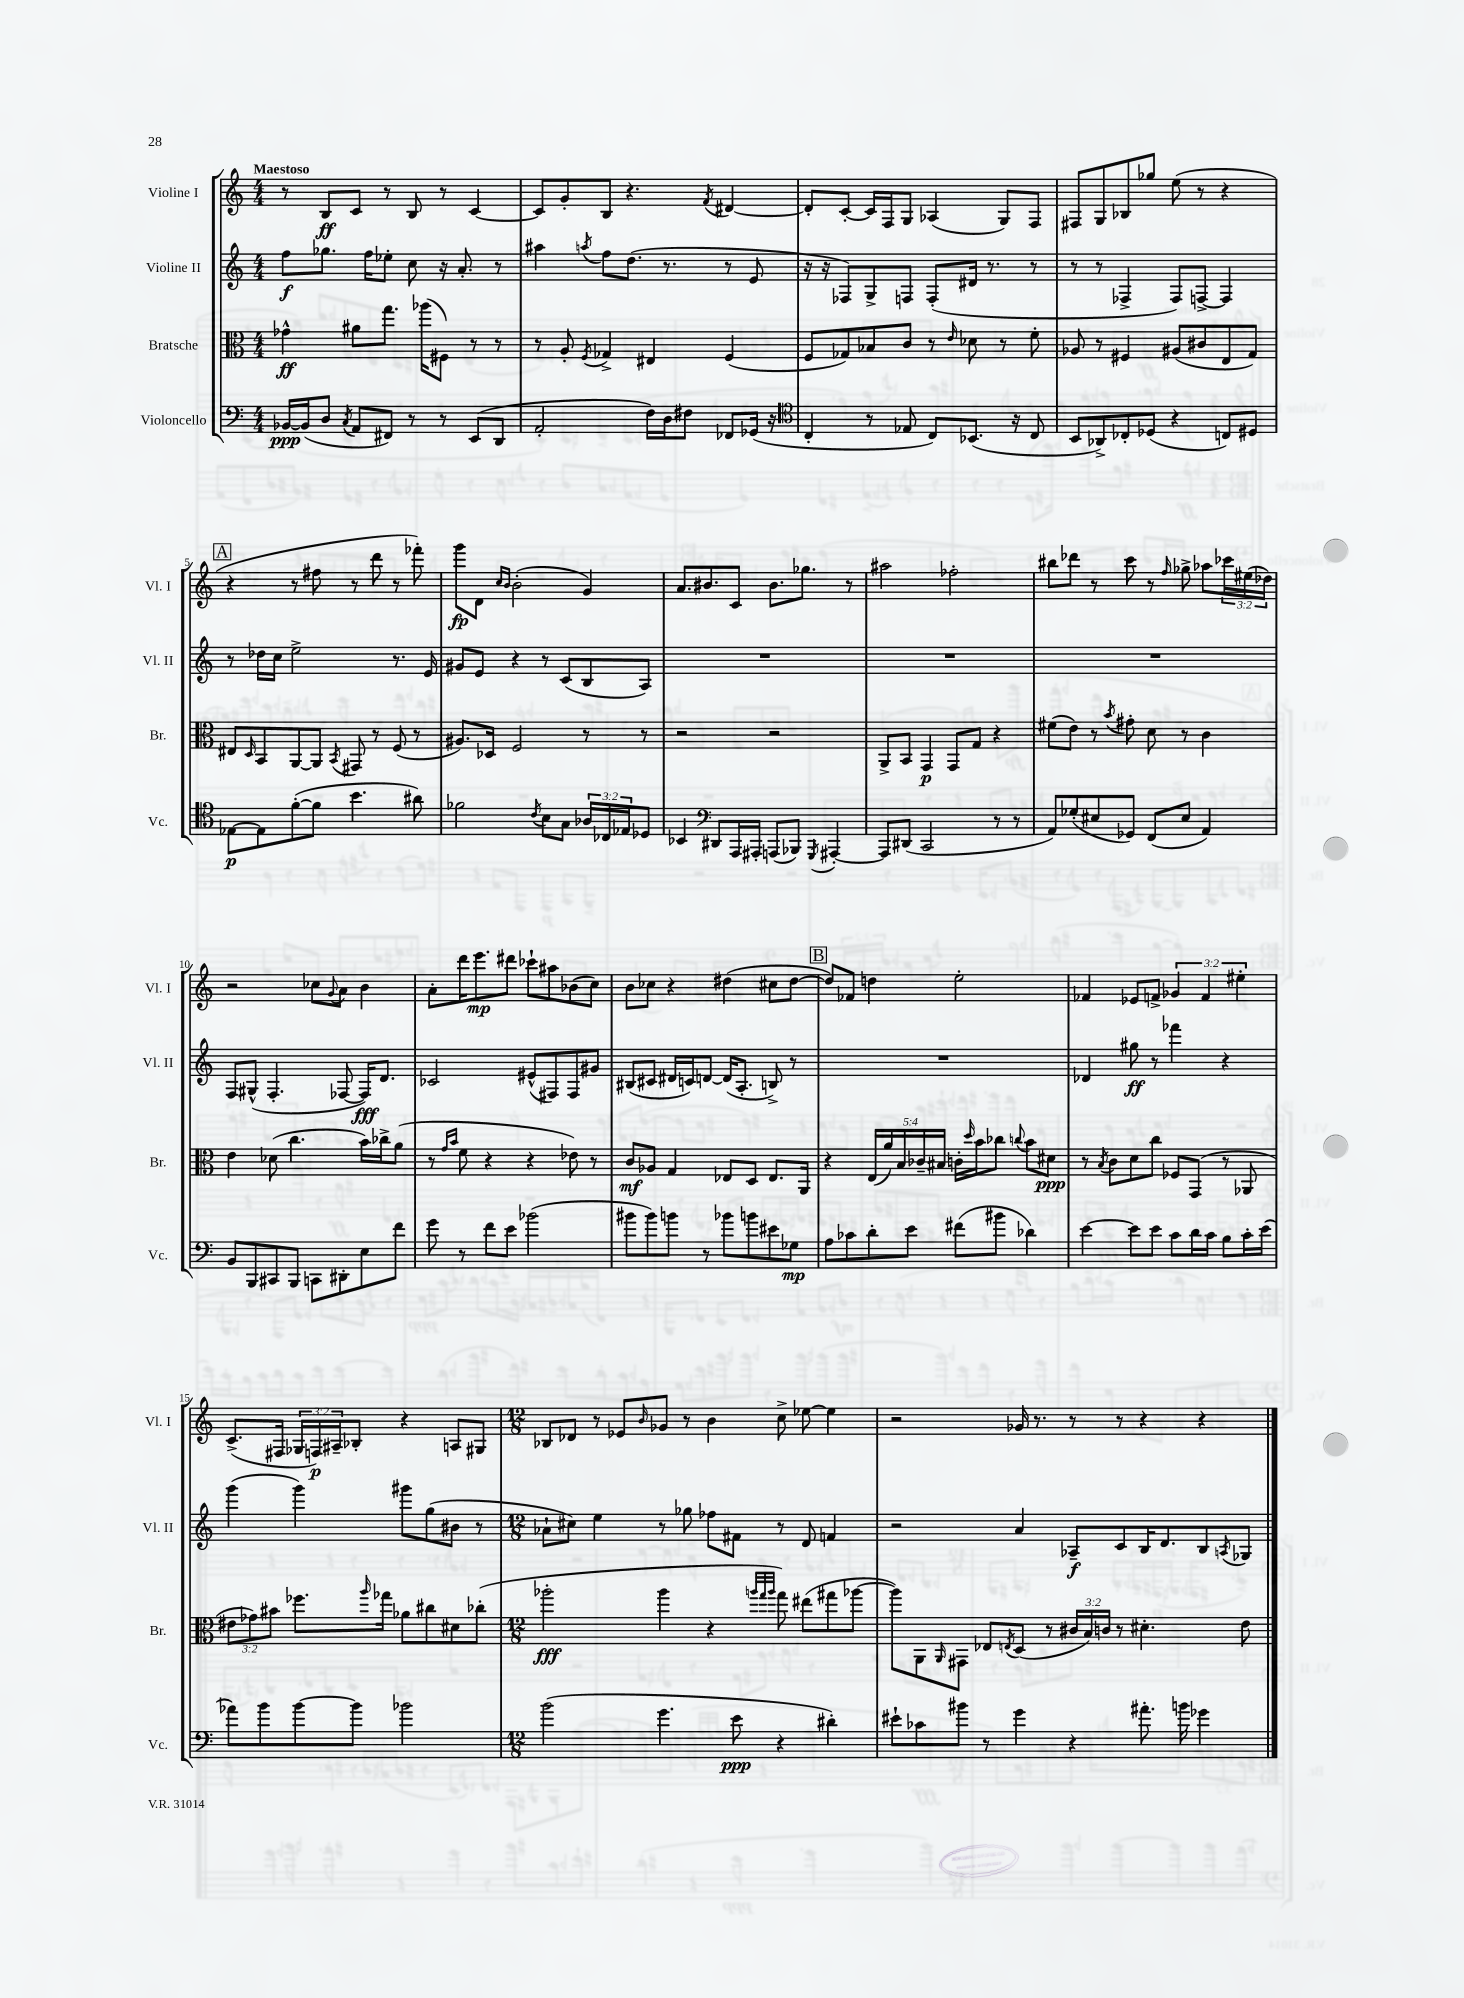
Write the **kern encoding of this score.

**kern	**dynam	**kern	**dynam	**kern	**dynam	**kern	**dynam
*part4	*part4	*part3	*part3	*part2	*part2	*part1	*part1
*staff4	*staff4	*staff3	*staff3	*staff2	*staff2	*staff1	*staff1
*I"Violoncello	*	*I"Bratsche	*	*I"Violine II	*	*I"Violine I	*
*I'Vc.	*	*I'Br.	*	*I'Vl. II	*	*I'Vl. I	*
*clefF4	*	*clefC3	*	*clefG2	*	*clefG2	*
*k[]	*	*k[]	*	*k[]	*	*k[]	*
*M4/4	*	*M4/4	*	*M4/4	*	*M4/4	*
=1	=1	=1	=1	=1	=1	=1	=1
!	!	!	!	!	!	!LO:TX:a:B:t=Maestoso	!
[16BB-X/LL	ppp	4g-X^^\	ff	8ff\L	f	8r	.
(16BB-/J]	.	.	.	.	.	.	.
8D/J	.	.	.	8.gg-X\J	.	8B/L	ff
8qC/	.	.	.	.	.	.	.
8AA/L	.	8a#X\L	.	.	.	8c/J	.
.	.	.	.	16ff\KL	.	.	.
8FF#X/J)	.	8.gg\J	.	8ee-X'\J	.	8r	.
8r	.	.	.	8cc\	.	8B/	.
.	.	(16aa-X\KL	.	.	.	.	.
8r	.	8F#X\J)	.	16r	.	8r	.
.	.	.	.	8.a'/	.	.	.
(8EE/L	.	8r	.	.	.	[4c/	.
8DD/J	.	8r	.	8r	.	.	.
=2	=2	=2	=2	=2	=2	=2	=2
2AA'/	.	8r	.	4aa#X\	.	8c/L]	.
.	.	8A'/	.	.	.	8g'/	.
.	.	8qF/	.	8qaan/	.	.	.
.	.	4G-X^/	.	8ff\L	.	8B/J	.
.	.	.	.	(8.dd\J	.	4.r	.
16F\LL)	.	4E#X/	.	.	.	.	.
16D\J	.	.	.	8.r	.	.	.
8F#X\J	.	.	.	.	.	.	.
.	.	.	.	.	.	8qf/	.
8FF-X/L	.	(4F/	.	8r	.	[4d#X/	.
(16GG-X/Jk	.	.	.	8e/	.	.	.
16r	.	.	.	.	.	.	.
=3	=3	=3	=3	=3	=3	=3	=3
*clefC4	*	*	*	*	*	*	*
4C'/	.	8F/L	.	16r	.	8d#'/L]	.
.	.	.	.	16r	.	.	.
.	.	8G-X/)	.	8F-X/L)	.	[8c'/J	.
8r	.	8B-X/	.	8G^/	.	16c/LL]	.
.	.	.	.	.	.	16F/J	.
8E-X/	.	8c/J	.	8Fn/J	.	8G/J	.
8C/L)	.	8r	.	(8F'/L	.	(4A-X/	.
.	.	16qqe/	.	.	.	.	.
(8.BB-X/J	.	8d-X\	.	16d#X/Jk	.	.	.
.	.	.	.	8.r	.	.	.
.	.	8r	.	.	.	8G/L)	.
16r	.	.	.	.	.	.	.
8C/	.	8f'\	.	8r	.	8F/J	.
=4	=4	=4	=4	=4	=4	=4	=4
8BB/L	.	8A-X/	.	8r	.	8F#X/L	.
8AA-X^/)	.	8r	.	8r	.	8G/	.
8C-X'/	.	4F#X/	.	4F-X^/	.	8B-X/	.
(8D-X/J	.	.	.	.	.	8gg-X/J	.
4r	.	(8A#X/L	.	8F-/L)	.	(8ee\	.
.	.	8c#X/	.	[8Fn^/J	.	8r	.
8Cn/L)	.	8E/	.	4F/]	.	4r	.
8D#X/J	.	8G/J)	.	.	.	.	.
!!LO:LB:g=z
!!LO:REH:place=s1:t=A
=5	=5	=5	=5	=5	=5	=5	=5
[8E-X\L	p	8E#X/L	.	8r	.	4r	.
.	.	16qqD/	.	.	.	.	.
8E-\]	.	8BB/	.	16dd-X\LL	.	.	.
.	.	.	.	16cc\JJ	.	.	.
([8f'\	.	[8AA/	.	2ee^\	.	8r	.
8f\J]	.	8AA/J]	.	.	.	8ff#X\	.
.	.	8qBB/	.	.	.	.	.
4.b\	.	8GG#X/	.	.	.	8r	.
.	.	8r	.	.	.	8ddd\	.
.	.	(8F/	.	8.r	.	8r	.
8a#X\)	.	8r	.	.	.	8fff-X'\)	.
.	.	.	.	16e/	.	.	.
=6	=6	=6	=6	=6	=6	=6	=6
2f-X\	.	8.A#X/L)	.	8g#X/L	.	8ggg\L	fp
.	.	.	.	8e/J	.	8d\J	.
.	.	16D-X/Jk	.	.	.	.	.
.	.	.	.	.	.	16qqcc/LL	.
.	.	.	.	.	.	16qqb/JJ	.
.	.	2F/	.	4r	.	(2b'\	.
8qc/	.	.	.	.	.	.	.
8B\L	.	.	.	8r	.	.	.
8G\J	.	.	.	(8c/L	.	.	.
24A-X/LL	.	8r	.	8B/	.	4g/)	.
24C-X/	.	.	.	.	.	.	.
24E-X/J	.	.	.	.	.	.	.
8D-X/J	.	8r	.	8A/J)	.	.	.
=7	=7	=7	=7	=7	=7	=7	=7
4BB-X/	.	2r	.	1r	.	8.a/L	.
.	.	.	.	.	.	8.b#X/	.
*clefF4	*	*	*	*	*	*	*
8DD#X/L	.	.	.	.	.	.	.
16AAA/L	.	.	.	.	.	8c/J	.
16AAA#X'/JJ	.	.	.	.	.	.	.
(8AAAn/L	.	2r	.	.	.	8.b#\L	.
8BBB-X/J)	.	.	.	.	.	.	.
.	.	.	.	.	.	8.gg-X\J	.
8qGGG/	.	.	.	.	.	.	.
[4AAA#X'/	.	.	.	.	.	.	.
.	.	.	.	.	.	8r	.
=8	=8	=8	=8	=8	=8	=8	=8
8AAA#/L]	.	8AA^/L	.	1r	.	2aa#X\	.
(8DD#X/J	.	8BB/J	.	.	.	.	.
2CC/	.	4GG/	p	.	.	.	.
.	.	8GG/L	.	.	.	2ff-X'\	.
.	.	8G/J	.	.	.	.	.
8r	.	4r	.	.	.	.	.
8r	.	.	.	.	.	.	.
=9	=9	=9	=9	=9	=9	=9	=9
8AA/L)	.	(8f#X\L	.	1r	.	8bb#X\L	.
(8G-X'/	.	8e\J)	.	.	.	8ddd-X\J	.
8E#X/	.	8r	.	.	.	8r	.
.	.	8qb/	.	.	.	.	.
8GG-X/J)	.	8g#X'\	.	.	.	8ccc\	.
(8FF/L	.	8d\	.	.	.	8r	.
.	.	.	.	.	.	16qqff/	.
8E#/J	.	8r	.	.	.	8gg-X^\	.
4AA/)	.	4c\	.	.	.	8aa-X\L	.
.	.	.	.	.	.	24ccc-X\L	.
.	.	.	.	.	.	(24ee#X\	.
.	.	.	.	.	.	24dd-X\JJ)	.
!!LO:LB:g=z
=10	=10	=10	=10	=10	=10	=10	=10
8BB/L	.	4e\	.	8F/L	.	2r	.
8BBB/	.	.	.	(8G#X^^/J	.	.	.
8CC#X/	.	(8d-X\	.	4.F'/	.	.	.
8BBB/J	.	4.cc\	.	.	.	.	.
8CCn\L	.	.	.	.	.	8cc-X\L	.
.	.	.	.	.	.	8qqg/	.
8DD#X'\	.	.	.	[8F-X/	.	8a\J	.
8E\	.	16b\LL)	.	16F-/KL])	fff	4b\	.
.	.	16cc-X^\J	.	8.d/J	.	.	.
8f\J	.	(8a\J	.	.	.	.	.
=11	=11	=11	=11	=11	=11	=11	=11
8g\	.	8r	.	2c-X/	.	8a'\L	.
.	.	16qqg/LL	.	.	.	.	.
.	.	16qqb/JJ	.	.	.	.	.
8r	.	8f\	.	.	.	16ddd\K	.
.	.	.	.	.	.	8.eee\	mp
8f\L	.	4r	.	.	.	.	.
8e\J	.	.	.	.	.	8ddd#X\J	.
(2b-X\	.	4r	.	(8e#X^^/L	.	8ccc-X`\L	.
.	.	.	.	8F#X/)	.	8aa#X\	.
.	.	8e-X\)	.	8F#/	.	(8b-X\	.
.	.	8r	.	8g#X/J	.	8cc\J)	.
=12	=12	=12	=12	=12	=12	=12	=12
8b#X\L	.	8c/L	mf	(8B#X/L	.	8b\L	.
8b#\)	.	8A-X/J	.	8c#X/J	.	8cc-X\J	.
8bn\J	.	4G/	.	16d#X/LL	.	4r	.
.	.	.	.	16cn/J)	.	.	.
8r	.	.	.	[8dn/J	.	.	.
8b-X\L	.	8E-X/L	.	(16d/KL]	.	(4dd#X\	.
.	.	.	.	8.A'/J	.	.	.
8bn\	.	8D/J	.	.	.	.	.
8e#X\	.	8.E-/L	.	8Bn^/)	.	8cc#X\L	.
8G-X\J	mp	.	.	8r	.	[8dd#\J	.
.	.	16AA/Jk	.	.	.	.	.
!!LO:REH:place=s1:t=B
=13	=13	=13	=13	=13	=13	=13	=13
8A\L	.	4r	.	1r	.	8dd#/L])	.
8c-X\	.	.	.	.	.	8f-X/J	.
8d'\	.	(20E/LL	.	.	.	4ddn\	.
.	.	20a/)	.	.	.	.	.
.	.	20B/	.	.	.	.	.
8e\J	.	.	.	.	.	.	.
.	.	20c-X~/	.	.	.	.	.
.	.	20B#X/JJ	.	.	.	.	.
(8f#X\L	.	16cn'\LL	.	.	.	2ee'\	.
.	.	16qqdd/	.	.	.	.	.
.	.	16b\J	.	.	.	.	.
8b#X\J	.	8cc-X\J	.	.	.	.	.
.	.	8qqccn/	.	.	.	.	.
4d-X\)	.	8b\L	.	.	.	.	.
.	.	8d#X\J	ppp	.	.	.	.
=14	=14	=14	=14	=14	=14	=14	=14
[4e\	.	8r	.	4d-X/	.	4f-X/	.
.	.	8qB/	.	.	.	.	.
.	.	8c\L	.	.	.	.	.
8e\L]	.	8d\	.	8gg#X\	ff	8e-X/L	.
8e\J	.	8cc\J	.	8r	.	8fn^/J	.
8c\L	.	8F-X/L	.	4fff-X\	.	6g-X/	.
16d\L	.	(8GG/J	.	.	.	.	.
.	.	.	.	.	.	6f/	.
16c\JJ	.	.	.	.	.	.	.
8B\L	.	8r	.	4r	.	.	.
.	.	.	.	.	.	6ee#X'\	.
16c'\L	.	8AA-X/	.	.	.	.	.
(16e\JJ	.	.	.	.	.	.	.
!!LO:LB:g=z
=15	=15	=15	=15	=15	=15	=15	=15
8a-X\L)	.	12e#X\L	.	(4ggg\	.	(8.c^/L	.
.	.	12g-X\)	.	.	.	.	.
8b\	.	.	.	.	.	.	.
.	.	12b#X\J	.	.	.	.	.
.	.	.	.	.	.	16F#X/Jk	.
[8b\	.	8.ff-X\L	.	4ggg\)	.	24G-X/LL	.
.	.	.	.	.	.	24Fn/)	p
.	.	.	.	.	.	24A#X~/J	.
8b\J]	.	.	.	.	.	8B-X'/J	.
.	.	16qqaa/	.	.	.	.	.
.	.	16gg-X\Jk	.	.	.	.	.
2b-X\	.	8a-X\L	.	8ggg#X\L	.	4r	.
.	.	8cc#X\	.	(8gg\	.	.	.
.	.	8d#X\	.	8b#X\J	.	8An/L	.
.	.	(8cc-X'\J	.	8r	.	8G#X/J	.
=16	=16	=16	=16	=16	=16	=16	=16
*M12/8	*	*M12/8	*	*M12/8	*	*M12/8	*
(2b\	.	2aa-X'\	fff	8a-X`\L	.	8B-X/L	.
.	.	.	.	8cc#X\J)	.	8d-X/J	.
.	.	.	.	4ee\	.	8r	.
.	.	.	.	.	.	8e-X/L	.
.	.	.	.	.	.	16qqb/	.
4.g\	.	4aa-\	.	8r	.	8g-X/J	.
.	.	.	.	8gg-X\	.	8r	.
.	.	4r	.	8ff-X\L	.	4b\	.
8e\	ppp	.	.	8f#X\J	.	.	.
.	.	32qqaan/LLL	.	.	.	.	.
.	.	32qqgg/	.	.	.	.	.
.	.	32qqaa/JJJ	.	.	.	.	.
4r	.	8gg\)	.	8r	.	8cc^\	.
.	.	(8ee#X\L	.	8d/	.	[8ee-X\	.
4d#X'\)	.	8gg#X\	.	4fn/	.	4ee-\]	.
.	.	[8aa-X\J	.	.	.	.	.
=17	=17	=17	=17	=17	=17	=17	=17
8e#X`\L	.	8aa-\L])	.	2r	.	2r	.
8c-X\	.	8AA\	.	.	.	.	.
.	.	16qqAA/	.	.	.	.	.
8b#X\J	.	8GG#X\J	.	.	.	.	.
8r	.	8E-X/L	.	.	.	.	.
.	.	8qEn/	.	.	.	.	.
4g\	.	(8D/J	.	4a/	.	16g-X/	.
.	.	.	.	.	.	8.r	.
.	.	8r	.	.	.	.	.
4r	.	24c#X/LL	.	8A-X~/L	f	8r	.
.	.	24B/)	.	.	.	.	.
.	.	24cn/JJ	.	.	.	.	.
.	.	8r	.	8c/	.	8r	.
8.a#X'\	.	4.d#X'\	.	16B/K	.	4r	.
.	.	.	.	8.d/	.	.	.
16bn\	.	.	.	.	.	.	.
4g-X\	.	.	.	8B/	.	4r	.
.	.	.	.	8qAn/	.	.	.
.	.	8e\	.	8G-X/J	.	.	.
==	==	==	==	==	==	==	==
*-	*-	*-	*-	*-	*-	*-	*-
